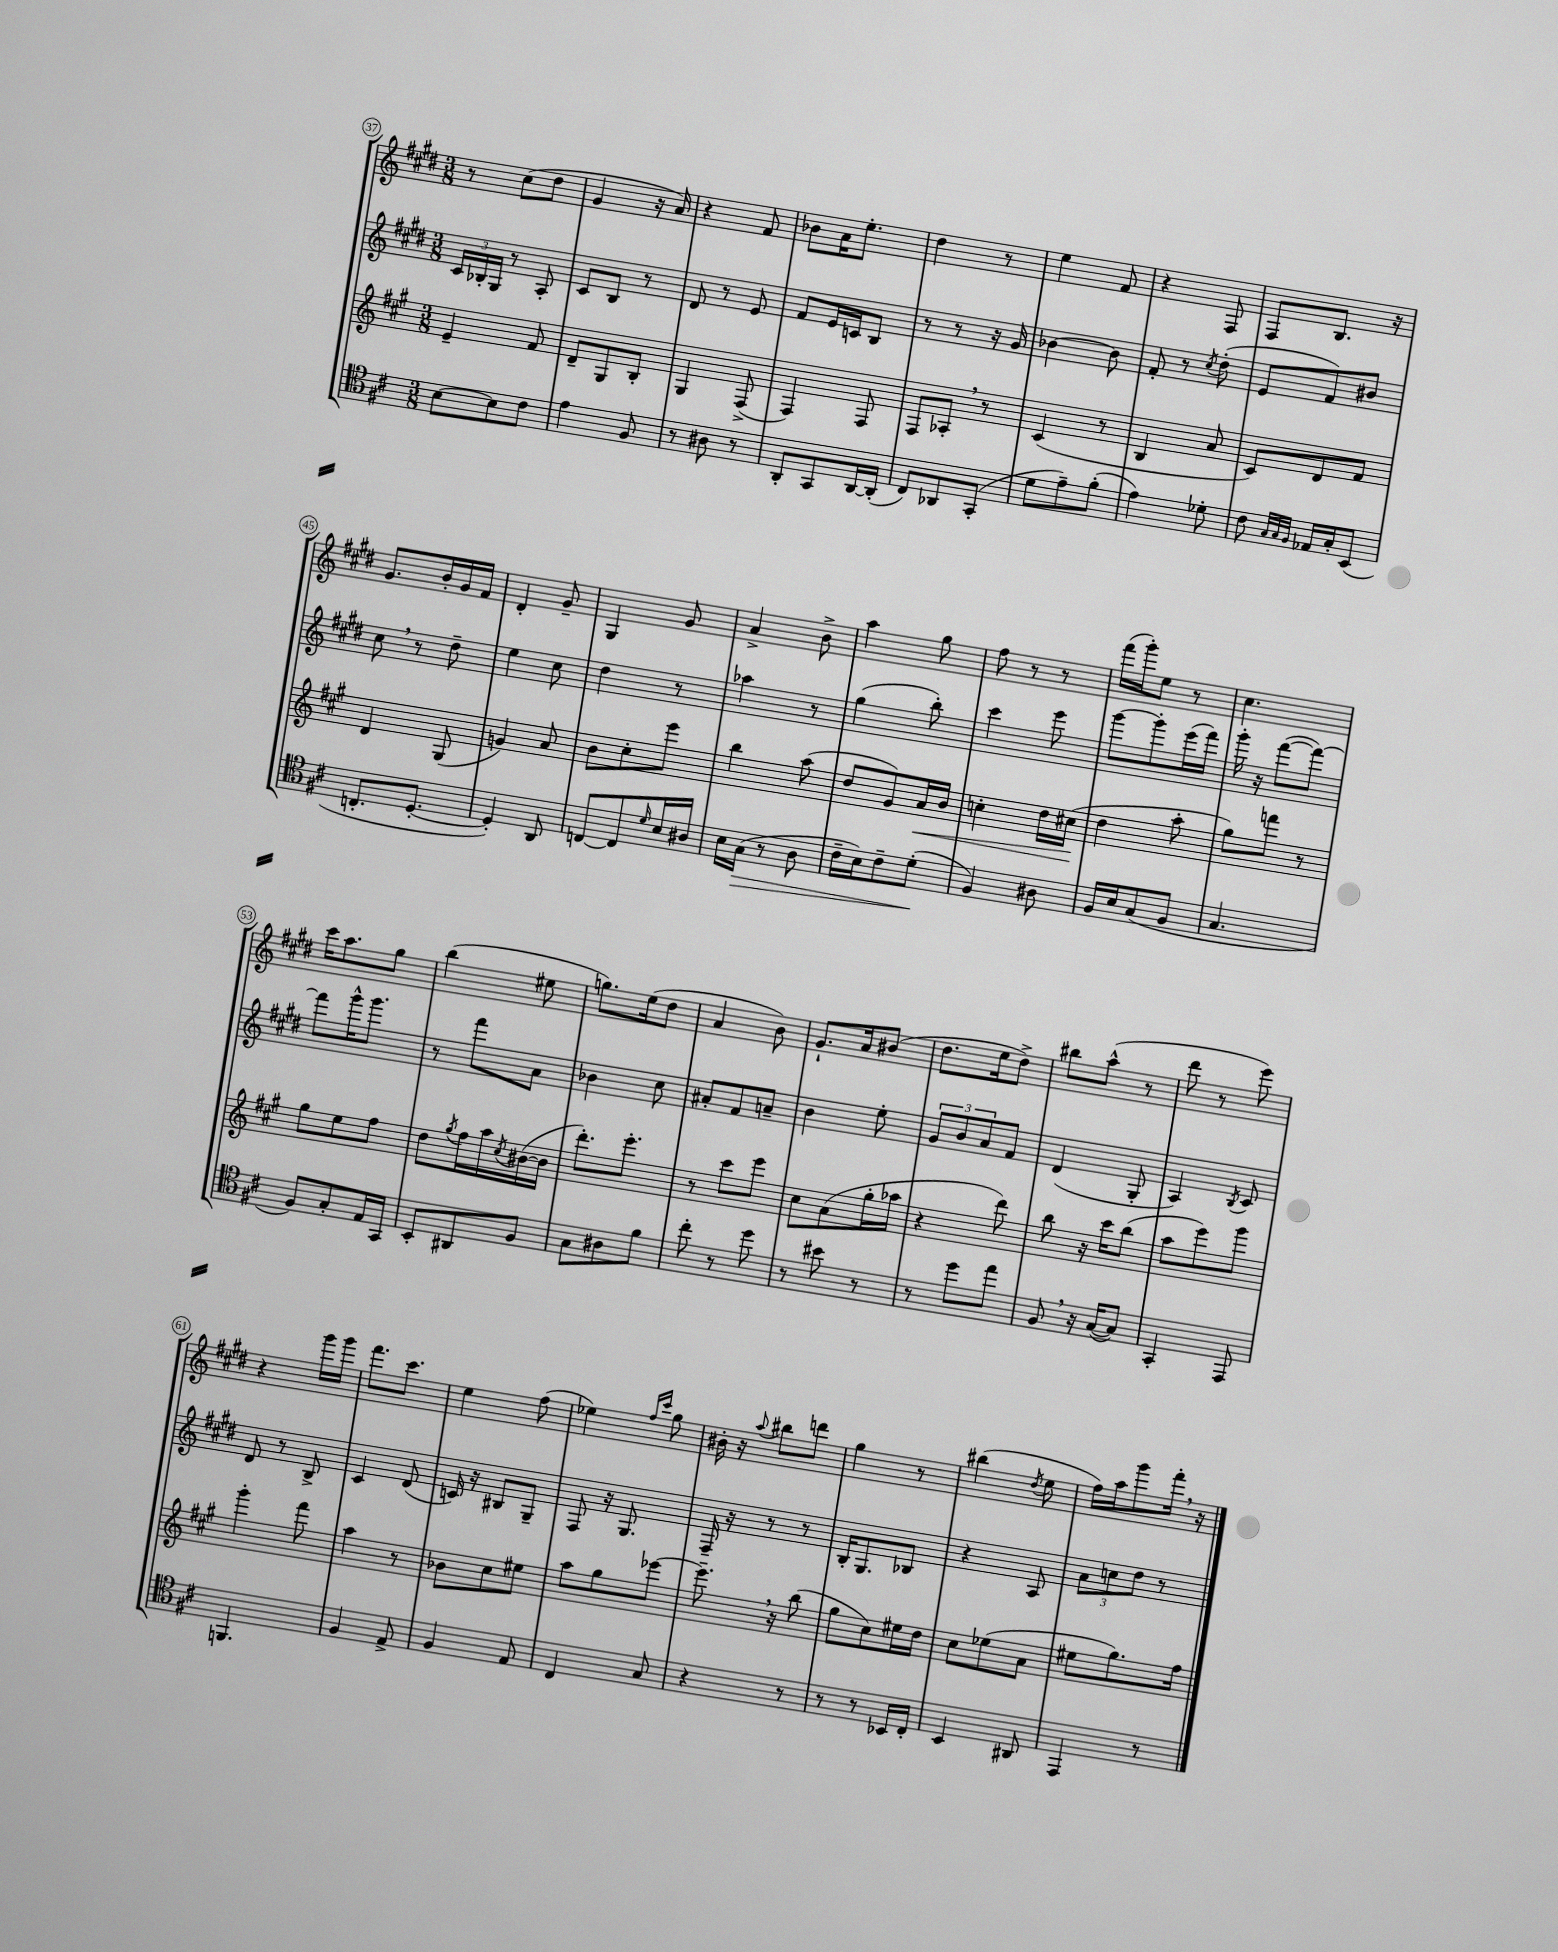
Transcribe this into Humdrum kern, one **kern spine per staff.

**kern	**kern	**kern	**kern
*staff4	*staff3	*staff2	*staff1
*clefC4	*clefG2	*clefG2	*clefG2
*k[f#c#]	*k[f#c#g#]	*k[f#c#g#d#]	*k[f#c#g#d#]
*M3/8	*M3/8	*M3/8	*M3/8
[8B	4e~	24c#	8r
.	.	24B-'	.
.	.	24G#	.
8B]	.	8r	(8cc#
8c#	8f#	8A'	8dd#
=	=	=	=
4e	8d~	8c#	4g#
.	8G#	8B	.
8F#	8B'	8r	16r
.	.	.	16a)
=	=	=	=
8r	4G#	8d#	4r
8A#	.	8r	.
8r	(8F#^	8e	8f#
=	=	=	=
8AA'	4F#)	8f#	8b-
8GG	.	16e	16a
.	.	16c	8.ee'
[16AA	8F#	8B	.
(16AA']	.	.	.
=	=	=	=
8C#)	8F#	8r	4dd#
8AA-	8A-'	8r	.
(8GG'	8r	16r	8r
.	.	16g#	.
=	=	=	=
8d	(4c#	[4b-	4ee
8e~)	.	.	.
(8f#'	8r	8b-]	8f#
=	=	=	=
4e)	4B	8f#'	4r
.	.	8r	.
.	.	8qcc#	.
8d-'	8a	(8dd#'	8F#
=	=	=	=
8c#	8c#)	8e	8F#
32qqG	.	.	.
32qqG	.	.	.
32qqF#	.	.	.
16E-	8d	8f#)	8.B
16G'	.	.	.
(8BB	8f#	8b#	.
.	.	.	16r
=	=	=	=
8.C'	4d	8cc#	8.g#
.	.	8r	.
[8.D'	.	.	16b'
.	(8G#	8dd#~	16g#
.	.	.	16f#
=	=	=	=
4D'])	4g)	4ee	4d#'
8AA	8a	8cc#	8g#~
=	=	=	=
[8C	8b	4dd#	4G#
8C]	8cc#'	.	.
16qqd	.	.	.
16B	8eee	8r	8g#
16A#	.	.	.
=	=	=	=
16B	4bb	4aa-	4a^
(16G	.	.	.
8r	.	.	.
8A	(8aa	8r	8b^
=	=	=	=
16c#~	8dd	(4gg#	4aa
16B)	.	.	.
8c#~	8g#)	.	.
(8d'	16a	8bb')	8gg#
.	16b	.	.
=	=	=	=
4F#)	4cc'	4ccc#	8ff#
.	.	.	8r
8A#	16dd	8eee	8r
.	(16cc#	.	.
=	=	=	=
16F#	4dd	[8ggg#	(16fff#
16B	.	.	16ggg#')
(8G	.	8ggg#']	8ee
8F#	8aa'	(16eee	8r
.	.	16fff#)	.
=	=	=	=
4.G	8gg#)	16ggg#'	4.cc#
.	.	16r	.
.	8fff	([8fff#	.
.	8r	8fff#_)	.
=	=	=	=
8F#)	8gg#	8fff#]	16ccc#
.	.	.	8.aa
8G'	8ee	16ggg#^^	.
.	.	8.ggg#	.
16E	8ff#	.	8gg#
16GG	.	.	.
=	=	=	=
8BB'	8dd	8r	(4bb
.	8qgg#	.	.
8AA#	16ff#	8fff#	.
.	16aa	.	.
.	8qcc#	.	.
8F#	([16b#	8a	8ee#
.	16b#]	.	.
=	=	=	=
8G	8.ddd')	4b-	8.gg)
8A#	.	.	.
.	8.eee'	.	(16ee
8f#	.	8cc#	8dd#
=	=	=	=
8cc#'	8r	8a#'	4a
8r	8ccc#	8f#	.
8dd	8eee	8a~	8b)
=	=	=	=
8r	8cc#	4b	8.g#`
8b#	(8a	.	.
.	.	.	16a
8r	16gg#'	8ee'	(8b#
.	16aa-	.	.
=	=	=	=
8r	4r	12g#	8.dd#
.	.	12b	.
8dd	.	.	.
.	.	12a	.
.	.	.	16ee
8ee	8ddd)	8f#	8dd#^)
=	=	=	=
8F#	8bb	(4d#	8bb#
16r	16r	.	(8aa^^
([16G	16ccc#	.	.
8G])	(8bb	8G#'	8r
=	=	=	=
4GG'	8aa	4A)	8ddd#
.	8eee)	.	8r
.	.	8qB	.
8EE	8ggg#	8c#	8eee)
=	=	=	=
4.FF	4ggg#'	8d#	4r
.	.	8r	.
.	8fff#	8B^	16ggg#
.	.	.	16ggg#
=	=	=	=
4F#	4aa	4c#	8.fff#
.	.	.	8.ccc#
8E^	8r	(8d#	.
=	=	=	=
4F#	8b-	16c)	4ee
.	.	16r	.
.	8cc#	8B#	.
8E	8ee#	8G#~	(8ff#
=	=	=	=
4C#	8aa	8F#	4ee-)
.	8gg#	16r	.
.	.	8.G#	.
.	.	.	16qqff#
.	.	.	16qqccc#
8G	[8eee-	.	8gg#
=	=	=	=
4r	8.eee-~]	16F#~	16b#'
.	.	16r	16r
.	.	.	8qqaa
.	.	8r	8bb#
.	16r	.	.
8r	(8bb	8r	8ddd
=	=	=	=
8r	8gg#	16B'	4gg#
.	.	8.G#	.
8r	8cc#)	.	.
16BB-	16ee#	8B-	8r
16C#'	16dd	.	.
=	=	=	=
4BB	8cc#	4r	(4bb#
.	(8ee-	.	.
.	.	.	8qdd#
8AA#	8a	8A	8ee
=	=	=	=
4EE	8ee#	12a	16ff#)
.	.	.	16aa
.	.	12cc	.
.	8.gg#)	.	8ggg#
.	.	12dd#	.
8r	.	8r	16fff#'
.	16ff#	.	16r
==	==	==	==
*-	*-	*-	*-
